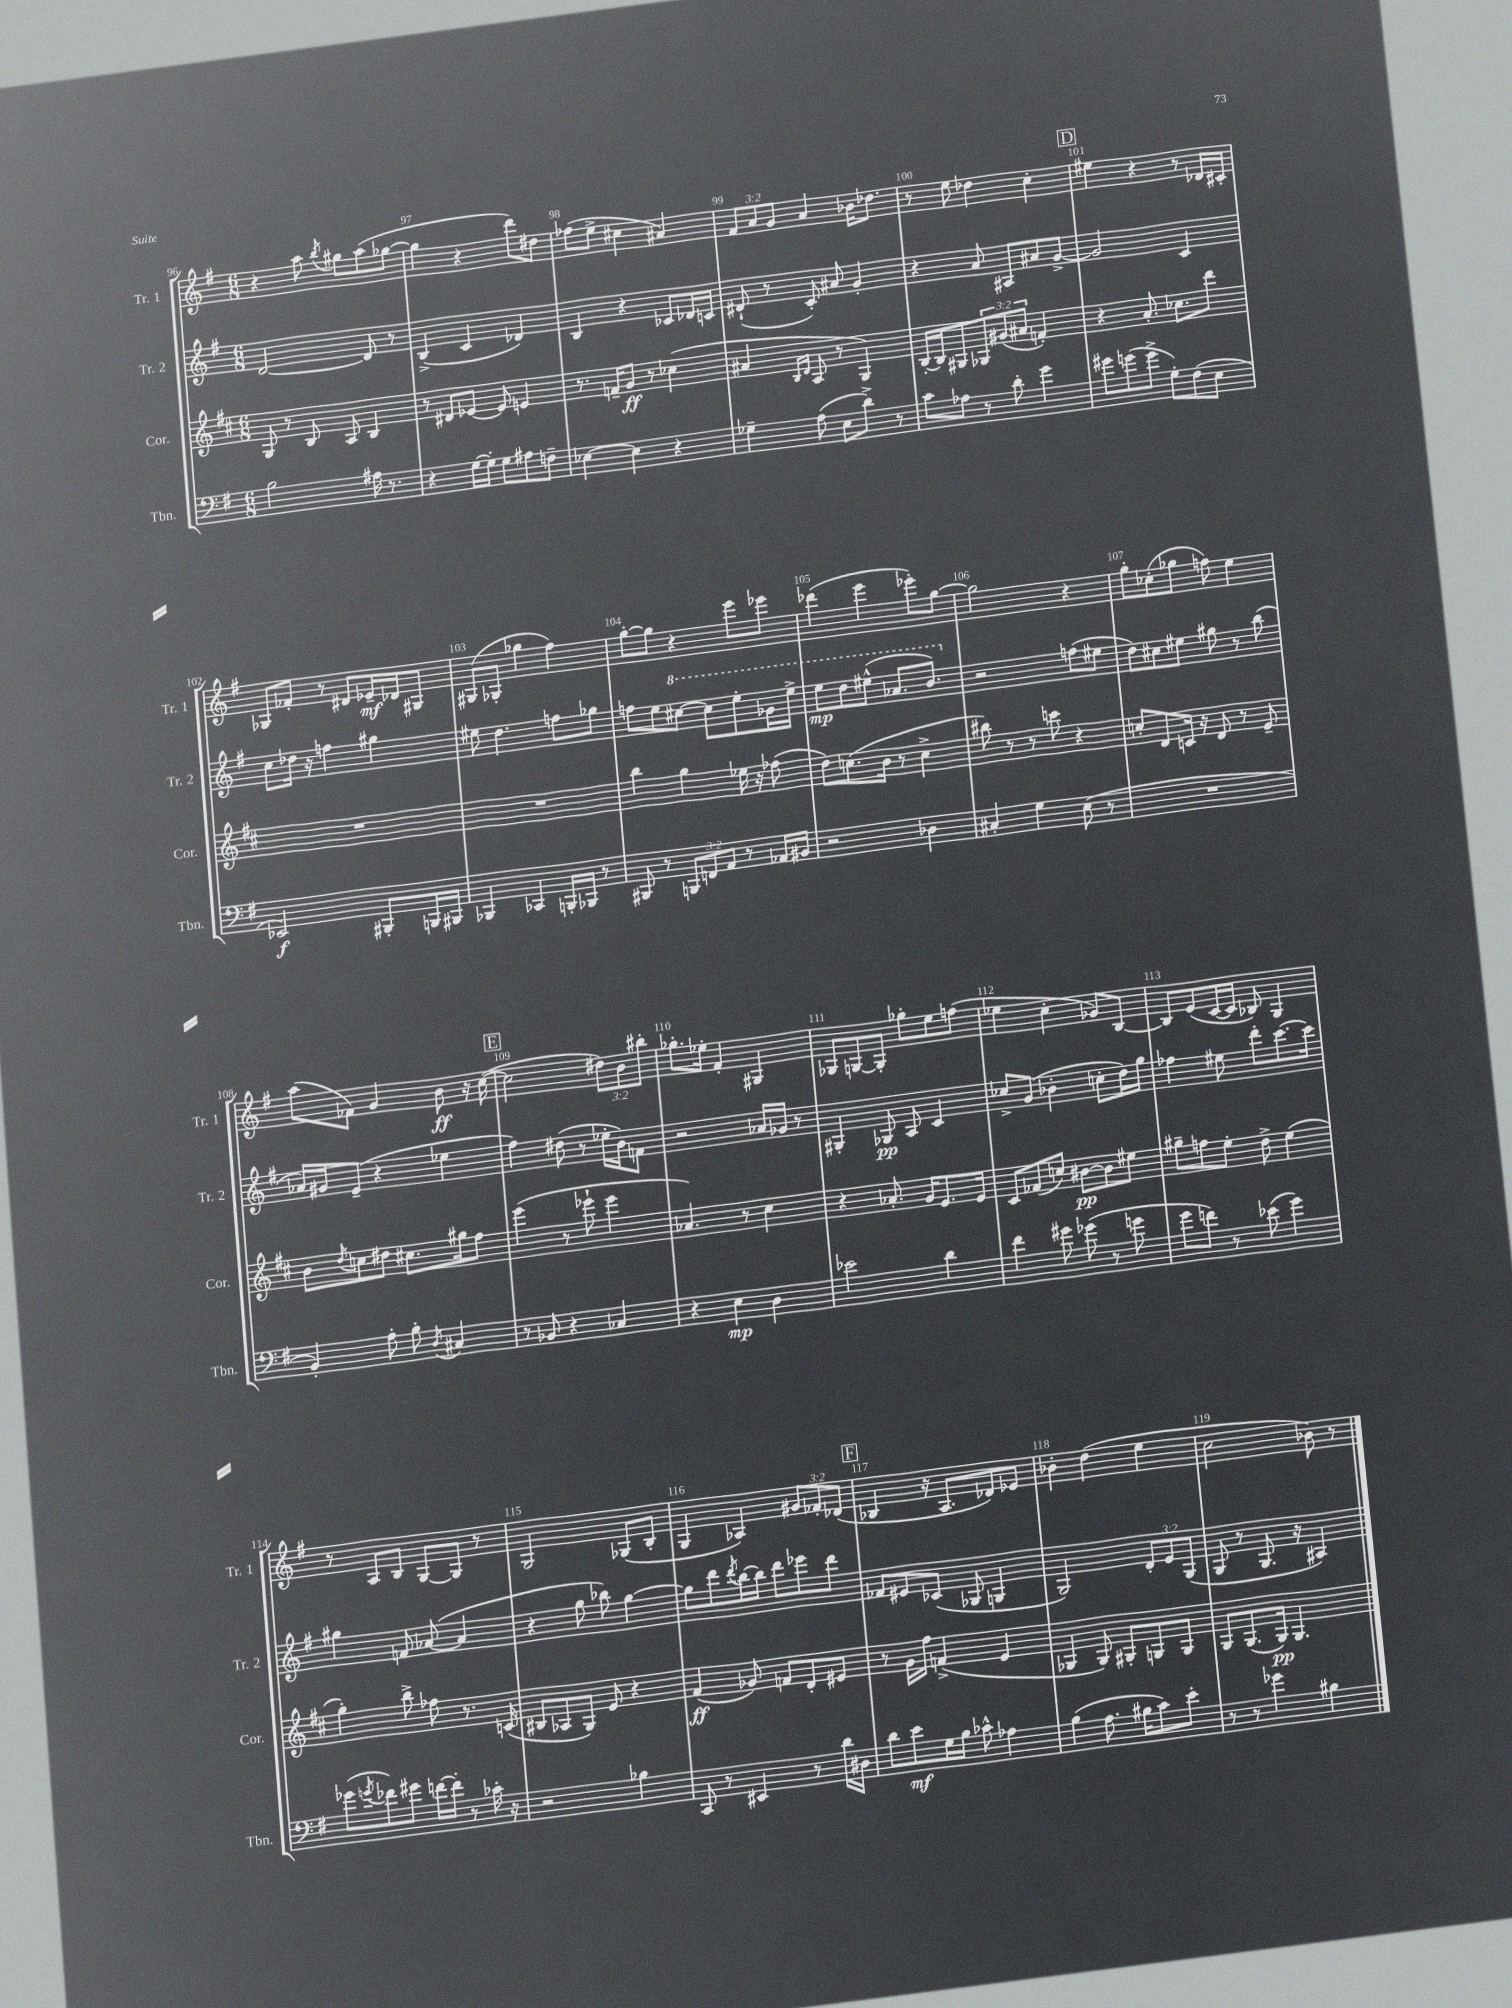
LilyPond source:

<<
\new StaffGroup <<
\new Staff = "s0" \with { instrumentName = "Tr. 1" shortInstrumentName = "Tr. 1" } {
    \clef treble \key g \major \numericTimeSignature \time 6/8 \override Staff.TupletNumber.text = #tuplet-number::calc-fraction-text
    r4 a''8 \acciaccatura { b''8 } gis''8 a''8( ges''8~ |
    ges''4 r4 d'''8) dis''8 |
    fes''8( e''8-> cis''4 ais'4) |
    \tuplet 3/2 { fis'8 a'8 g'8 } a'4 bes'16 des''8. |
    r8 e''8 des''4 c''4-. |
    \mark \markup { \box "D" } eis''4 r4 r8 des'16 cis'16-. |
    ges8 fes'8-. r8 dis'8 ees'16--\mf des'16 gis8 |
    gis8( ges8-. ges''4 fis''4) |
    g''8~-. g''8 r4 e'''8 ees'''8 |
    des'''4( e'''4 ees'''8-.) g''8~ |
    g''2 r4 |
    g''8-. ces''8-.( ges''8 f''8) e''4 |
    a''8( fes'8) g'4 b'8\ff r16 c''16~( |
    \mark \markup { \box "E" } c''2 \tuplet 3/2 { dis''8) b'8 bis''8-. } |
    ges''8.-. ees''16-. fis'4-. gis4 |
    ges8 g8~ g8-. ges''8-. e''8 f''8( |
    ees''4 c''4-. ges'8) b8~ |
    b8 e'8( c'16~ c'16 bes8) g4 |
    r8 a8 b8 g8~ g8 r8 |
    g2 ges8( b8-. |
    g4 aes4) \tuplet 3/2 { gis'8 fes'8-. des'8( } |
    \mark \markup { \box "F" } bes4 r16 a8. des'8) ees'8 |
    bes'4-. d''4( e''4 |
    c''2 bes'8) r8 \bar "|." |
}
\new Staff = "s1" \with { instrumentName = "Tr. 2" shortInstrumentName = "Tr. 2" } {
    \clef treble \key g \major \numericTimeSignature \time 6/8 \override Staff.TupletNumber.text = #tuplet-number::calc-fraction-text
    d'2~ d'8 r8 |
    b4->( c'4 des'4) |
    b4 r4 ces'8 des'16 c'16 |
    dis'8-!( r8 c'8-.) ais'8 g'4-. |
    r4 a'8 ais8 ais'8 g'8~-> |
    \mark \markup { \box "D" } g'2 c'4 |
    c''8 des''16 r16 f''4 gis''4 |
    eis''8 d''4. f''8 ges''8 |
    f''8 e''8 \ottava #1 cis'''8~ cis'''8 e'''8-. ges''16 e'''16-> |
    e'''8\mp d'''8 eis'''8-^( aes''8. b''8.) \ottava #0 |
    r2 f''8( eis''8 |
    d''8) cis''8 eis''8 gis''8 r8 b''8( |
    aes'16) gis'16 e'8--( r4 ees''4 |
    \mark \markup { \box "E" } fis''4) dis''8( r8 ees''16-. b'16) f'8 |
    r2 aes'16 ges'16 r8 |
    gis4-. ges8\pp a8 c'4 |
    ces''8-> g'8( bes'4-. c''8-. d''16) g''16 |
    fes''4 eis''8 d'''8-. c'''8.~ c'''16 |
    gis''4 f'8 aes'8~( aes'4 |
    r4 g''8 bes''8) g''4~ |
    g''8 d'''8 \acciaccatura { d'''8 } b''16~ b''16 d'''8 ees'''8 d'''8 |
    \mark \markup { \box "F" } fes'8 eis'8 ces'8( ges8 g4 |
    g2) \tuplet 3/2 { d'8-. e'8 g8( } |
    g8 r8 g8. r16 ais4) \bar "|." |
}
\new Staff = "s2" \with { instrumentName = "Cor." shortInstrumentName = "Cor." } {
    \clef treble \key d \major \numericTimeSignature \time 6/8 \override Staff.TupletNumber.text = #tuplet-number::calc-fraction-text
    g8 r8 b8 a8 b4 |
    r8 dis'8 ees'8~ ees'8 e'4 |
    r8. f'16-- g'8\ff r8 ces''4( |
    ais'4 \grace { b16 d'16 } a8 r8 g4) |
    b16~-. b16 gis8 \tuplet 3/2 { ges8 gis'8( ais'8 } f'4-.) |
    \mark \markup { \box "D" } r4 a'8.-. ces''8. d'''8 |
    R2. |
    R2. |
    b''4 g''4 ees''16 r16 fes''8( |
    d''8) c''8.( b'16 r8 c''4-> |
    bis''8) r8 r8 c'''8 r4 |
    c''8-. d'8 c'16 r16 d'8 r8 e'8-- |
    b'8 \acciaccatura { d''8 } c''8 dis''8 cis''8. gis''16 fis''8 |
    \mark \markup { \box "E" } e'''4( r8 ees'''8-! ees'''4 |
    aes'4.) r8 cis''4 |
    r4 aes'8.-. g'16 e'8. e'16 |
    cis'8 fes'8( c''8) bis'8~\pp bis'8 eis''8 |
    gis''8-- f''8 e''8-. d''8-> e''4( |
    g''4-.) b''8-> fes''8 r8. c'16( |
    bis8 aes8 g8) e'8 r4 |
    fis'4\ff( ges'8) f'8 d'8-. eis'8 |
    \mark \markup { \box "F" } r8 g'16 fis''16 f'4->( e'4 |
    ges4 ges8) gis8-. g8 g8 |
    g8 g8.( g16\pp) g4. \bar "|." |
}
\new Staff = "s3" \with { instrumentName = "Tbn." shortInstrumentName = "Tbn." } {
    \clef bass \key g \major \numericTimeSignature \time 6/8 \override Staff.TupletNumber.text = #tuplet-number::calc-fraction-text
    b2 ais16 r8. |
    r4 g16~ g16-. g8 ais8 f8-- |
    ees4~ ees4 r4 |
    ges4-- a8( e8 d'8->) r8 |
    c'8 aes8 r8 d'8-. g'4 |
    \mark \markup { \box "D" } gis'8 g'8( g'8-> g8-.) fis8( e8 |
    ees,2\f) bis,,8-. b,,16 bis,,16 |
    bes,,4 ces,4 b,,16-. bes,,16 r8 |
    bis,,8 r8 \tuplet 3/2 { b,,8 f,8 a,8 } r8 aes,16 bis,16 |
    r2 des4 |
    cis4-. g4 e8( r8 |
    R2. |
    b,4-.) a8-. b8-. \acciaccatura { d8 } cis4 |
    \mark \markup { \box "E" } r8 bes,8 r4 ces4 |
    r4 e4\mp d4 |
    ees'2 d'4 |
    fis'4 gis'8 ges'8( r8 g'8 |
    g'8 f'8) r8 ees'8( g'4) |
    ges'8( \acciaccatura { g'8 } fes'8) gis'8 f'16~ f'16-. r8 ces'16-. r16 |
    r2 bes4 |
    c,8 r8 eis,4 r8 d'16 dis16 |
    \mark \markup { \box "F" } d'8 e'8\mf g16 b16 ces'8-^ aes4 |
    b4( a8. bis16 c'8) e'8-. |
    r8 r8 ges'4 bis4 \bar "|." |
}
>>
>>
\layout { \context { \Score currentBarNumber = #96 \override BarNumber.break-visibility = ##(#f #t #t) barNumberVisibility = #all-bar-numbers-visible } }
